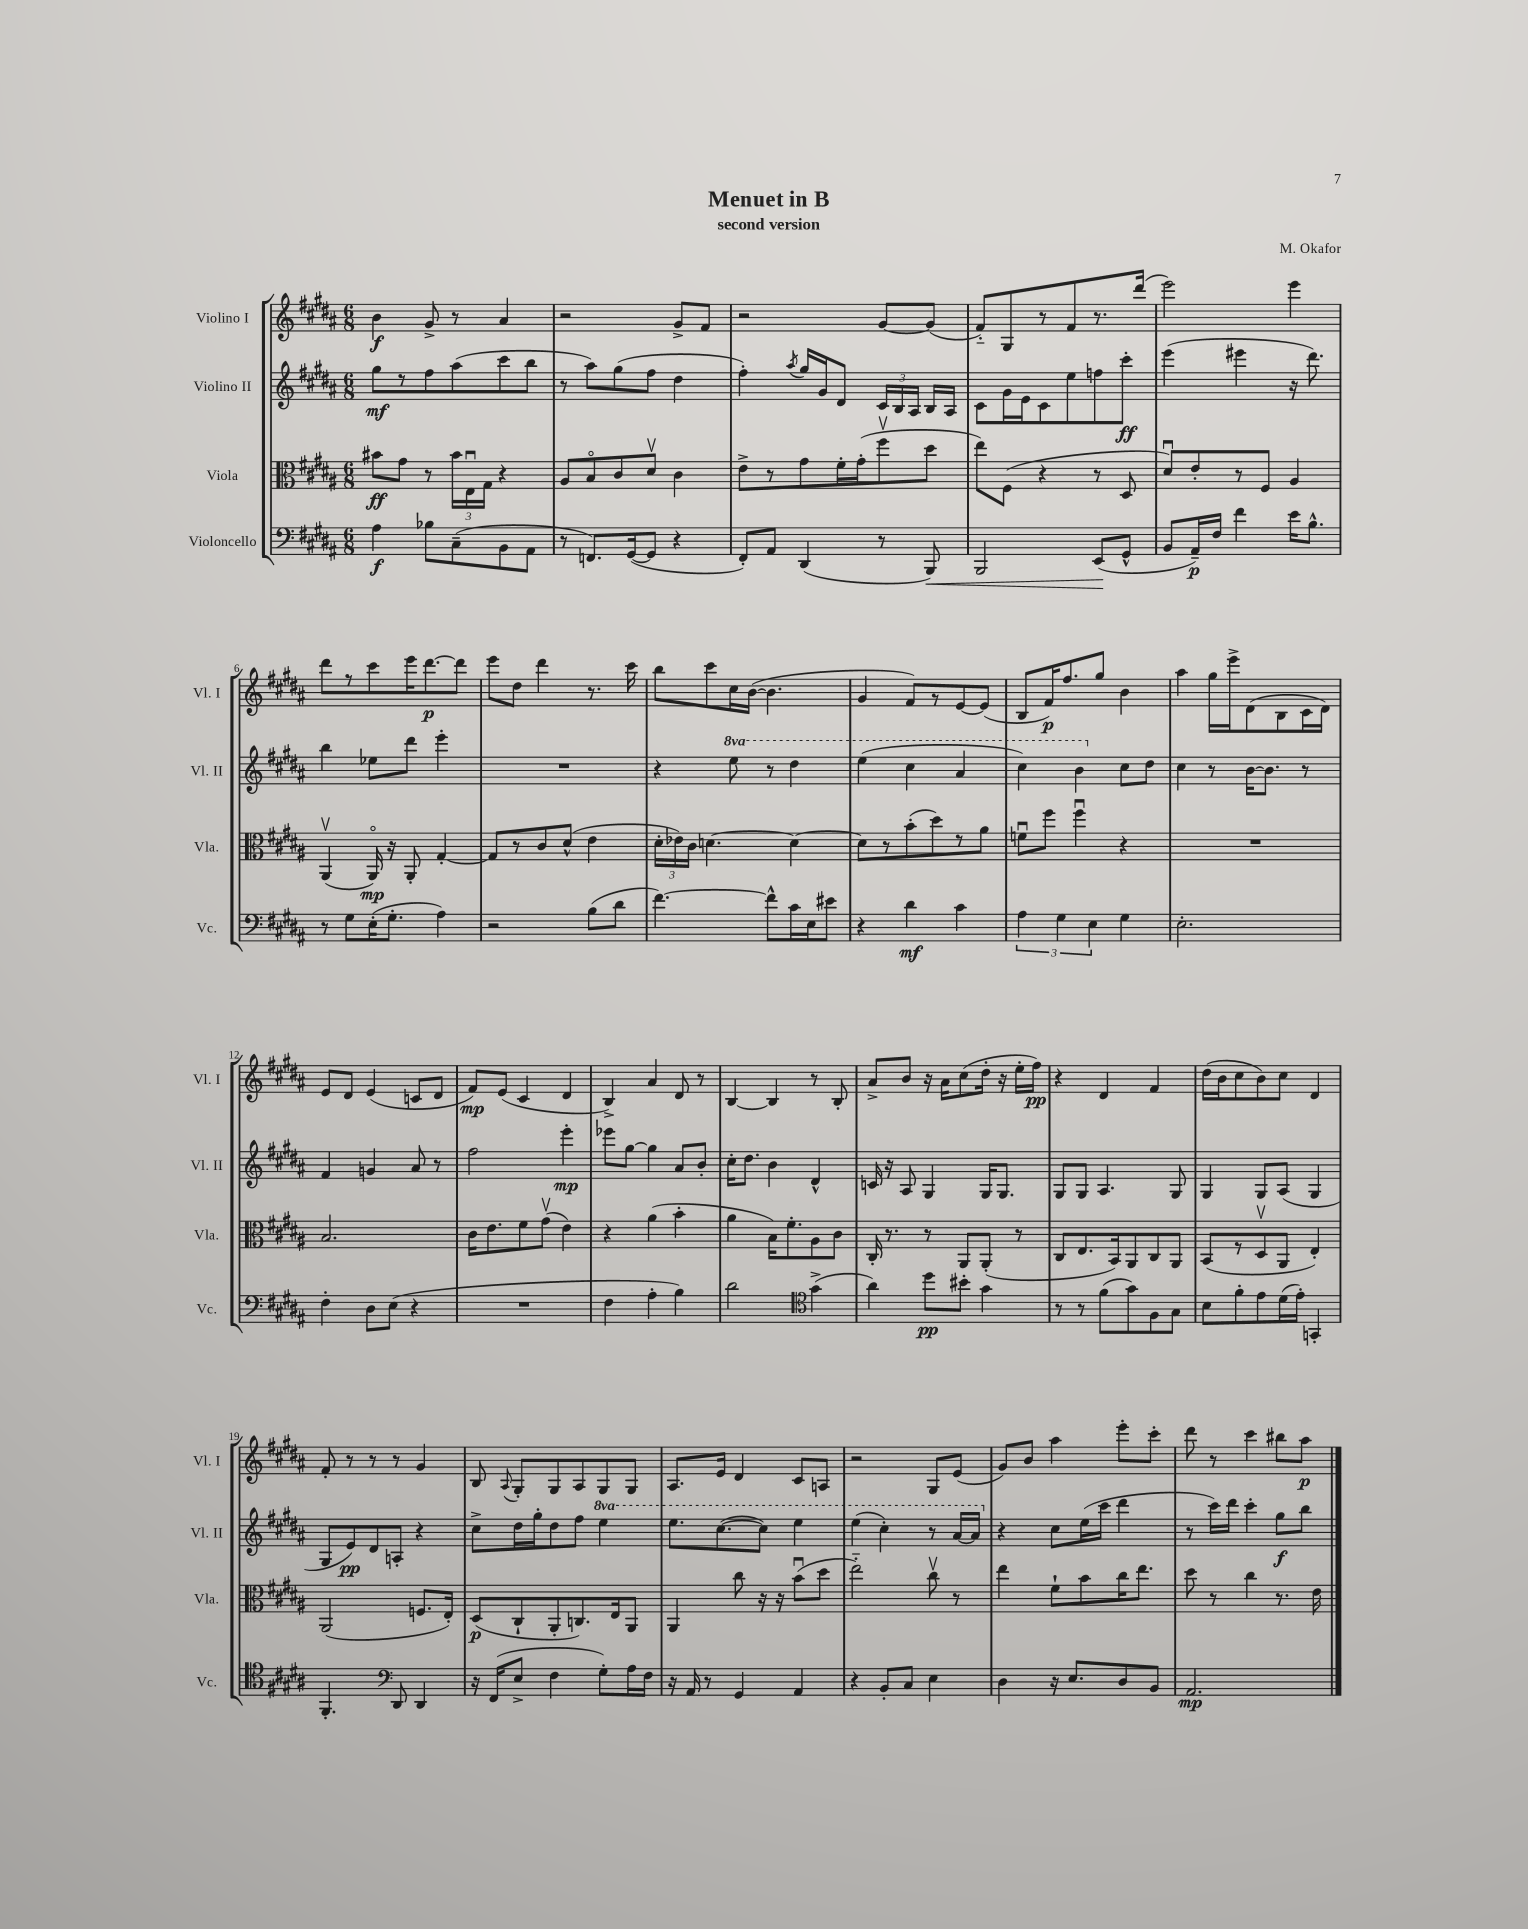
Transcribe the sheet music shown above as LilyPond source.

\header { title = "Menuet in B" composer = "M. Okafor" subtitle = "second version" }
<<
\new StaffGroup <<
\new Staff = "s0" \with { instrumentName = "Violino I" shortInstrumentName = "Vl. I" } {
    \clef treble \key b \major \numericTimeSignature \time 6/8
    \autoBeamOff b'4\f gis'8-> r8 ais'4 |
    r2 gis'8[-> fis'8] |
    r2 gis'8[~ gis'8]( |
    fis'8[-_) gis8 r8 fis'8 r8. dis'''16]( |
    e'''2) e'''4 |
    dis'''8[ r8 cis'''8 e'''16 dis'''8.~\p dis'''8] |
    e'''8[ dis''8] dis'''4 r8. cis'''16 |
    b''8[ cis'''8 cis''16 b'16]~( b'4. |
    gis'4 fis'8[) r8 e'8~ e'8]( |
    b8[ fis'16\p) fis''8. gis''8] b'4 |
    ais''4 gis''16[ e'''16-> dis'8( b8 cis'16 dis'16]) |
    e'8[ dis'8] e'4( c'8[ dis'8] |
    fis'8[\mp) e'8]( cis'4 dis'4 |
    b4->) ais'4 dis'8 r8 |
    b4~ b4 r8 b8-. |
    ais'8[-> b'8] r16 ais'16[ cis''8( dis''16]-. r16 e''16[-. fis''16]\pp) |
    r4 dis'4 fis'4 |
    dis''16[( b'16 cis''8 b'8) cis''8] dis'4 |
    fis'8-. r8 r8 r8 gis'4 |
    b8 \appoggiatura { ais8 } gis8[-. gis8 ais8 gis8 gis8] |
    ais8.[ e'16] dis'4 cis'8[ a8] |
    r2 gis8[ e'8]( |
    gis'8[) b'8] ais''4 e'''8[-. cis'''8]-. |
    dis'''8 r8 cis'''4 bis''8[ ais''8]\p \bar "|." |
}
\new Staff = "s1" \with { instrumentName = "Violino II" shortInstrumentName = "Vl. II" } {
    \clef treble \key b \major \numericTimeSignature \time 6/8 \set Staff.ottavationMarkups = #ottavation-simple-ordinals
    \autoBeamOff gis''8[\mf r8 fis''8 ais''8( cis'''8 b''8] |
    r8 ais''8[) gis''8( fis''8] dis''4 |
    fis''4-.) \acciaccatura { ais''8 } gis''16[ gis'16 dis'8] \tuplet 3/2 { cis'16[ b16 ais16] } b16[ ais16] |
    cis'8[ gis'16 e'16 cis'8 e''8 f''8 cis'''8]-.\ff |
    e'''4( eis'''4 r16 dis'''8.) |
    b''4 ees''8[ dis'''8] e'''4-. |
    R2. |
    r4 \ottava #1 e'''8 r8 dis'''4 |
    e'''4( cis'''4 ais''4 |
    cis'''4) b''4 \ottava #0 cis''8[ dis''8] |
    cis''4 r8 b'16[~ b'8.] r8 |
    fis'4 g'4 ais'8 r8 |
    fis''2 e'''4-.\mp |
    ees'''8[ gis''8]~ gis''4 ais'8[ b'8]-. |
    cis''16[-. dis''8.] b'4 dis'4-^ |
    c'16 r16 ais8 gis4 gis16[ gis8.] |
    gis8[ gis8] ais4. gis8 |
    gis4 gis8[ ais8]( gis4 |
    gis8[ e'8\pp) dis'8 a8]-. r4 |
    cis''8[-> dis''16 gis''16-. dis''8 fis''8] \ottava #1 e'''4 |
    e'''8.[ cis'''8.~( cis'''8]) e'''4 |
    e'''4( cis'''4-.) r8 ais''16[~ ais''16] \ottava #0 |
    r4 cis''8[ e''16( cis'''16] dis'''4 |
    r8 cis'''16[) dis'''16] cis'''4-. gis''8[\f b''8] \bar "|." |
}
\new Staff = "s2" \with { instrumentName = "Viola" shortInstrumentName = "Vla." } {
    \clef alto \key b \major \numericTimeSignature \time 6/8
    \autoBeamOff bis'8[\ff gis'8] r8 \tuplet 3/2 { bis'16[ e16\downbow gis16] } r4 |
    ais8[ b8\flageolet cis'8 dis'8]\upbow cis'4 |
    e'8[-> r8 gis'8 fis'16-. gis'16-.( fis''8\upbow dis''8] |
    e''8[) fis8]( r4 r8 dis8 |
    dis'8[\downbow) e'8-. r8 fis8] ais4 |
    ais,4\upbow( ais,16\flageolet\mp) r16 ais,8-. gis4~-. |
    gis8[ r8 cis'8 dis'8]-^( e'4 |
    \tuplet 3/2 { dis'16[-. ees'16) cis'16] } d'4.~ d'4~ |
    d'8[ r8 b'8-.( dis''8) r8 ais'8] |
    f'8[\downbow fis''8] fis''4\downbow r4 |
    R2. |
    b2. |
    cis'16[ e'8. fis'8 gis'8]\upbow( e'4) |
    r4 ais'4( b'4-. |
    ais'4 b16[) fis'8.-. ais8 cis'8] |
    cis16-. r8. r8 ais,8[ ais,8]-.( r8 |
    cis8[ e8. b,16) ais,8 cis8 ais,8] |
    b,8[( r8 dis8\upbow ais,8] e4-.) |
    ais,2( f8.[ e16]-.) |
    dis8[\p( cis8-! ais,8-. c8.) e16 ais,8] |
    ais,4 cis''8 r16 r16 b'8[\downbow( dis''8] |
    e''2-_) cis''8\upbow r8 |
    e''4 fis'8[-! b'8 cis''16 e''8.] |
    dis''8 r8 cis''4 r8. e'16 \bar "|." |
}
\new Staff = "s3" \with { instrumentName = "Violoncello" shortInstrumentName = "Vc." } {
    \clef bass \key b \major \numericTimeSignature \time 6/8
    \autoBeamOff ais4\f bes8[ cis8--( b,8 ais,8] |
    r8 f,8.[) gis,16~( gis,8] r4 |
    fis,8[-.) ais,8] dis,4( r8 b,,8\<) |
    b,,2 e,8[\!( gis,8]-^ |
    b,8[ ais,16--\p) fis16] fis'4 e'16[ b8.]-^ |
    r8 gis8[ e16-.( gis8.]-. ais4) |
    r2 b8[( dis'8] |
    fis'4.~) fis'8[-^ cis'16 e16 eis'8] |
    r4 dis'4\mf cis'4 |
    \tuplet 3/2 { ais4 gis4 e4 } gis4 |
    e2.-. |
    fis4-. dis8[ e8]( r4 |
    R2. |
    fis4 ais4-. b4) |
    dis'2 \clef tenor gis'4->( |
    ais'4) dis''8[\pp bis'8]-. gis'4 |
    r8 r8 fis'8[( gis'8) fis8 gis8] |
    b8[ fis'8-. e'8 dis'16( e'16]-.) g,4-. |
    fis,4.-. \clef bass dis,8 dis,4 |
    r16 fis,16[( e8]-> fis4 gis8[-.) ais16 fis16] |
    r16 ais,16 r8 gis,4 ais,4 |
    r4 b,8[-. cis8] e4 |
    dis4 r16 e8.[ dis8 b,8] |
    ais,2.\mp \bar "|." |
}
>>
>>
